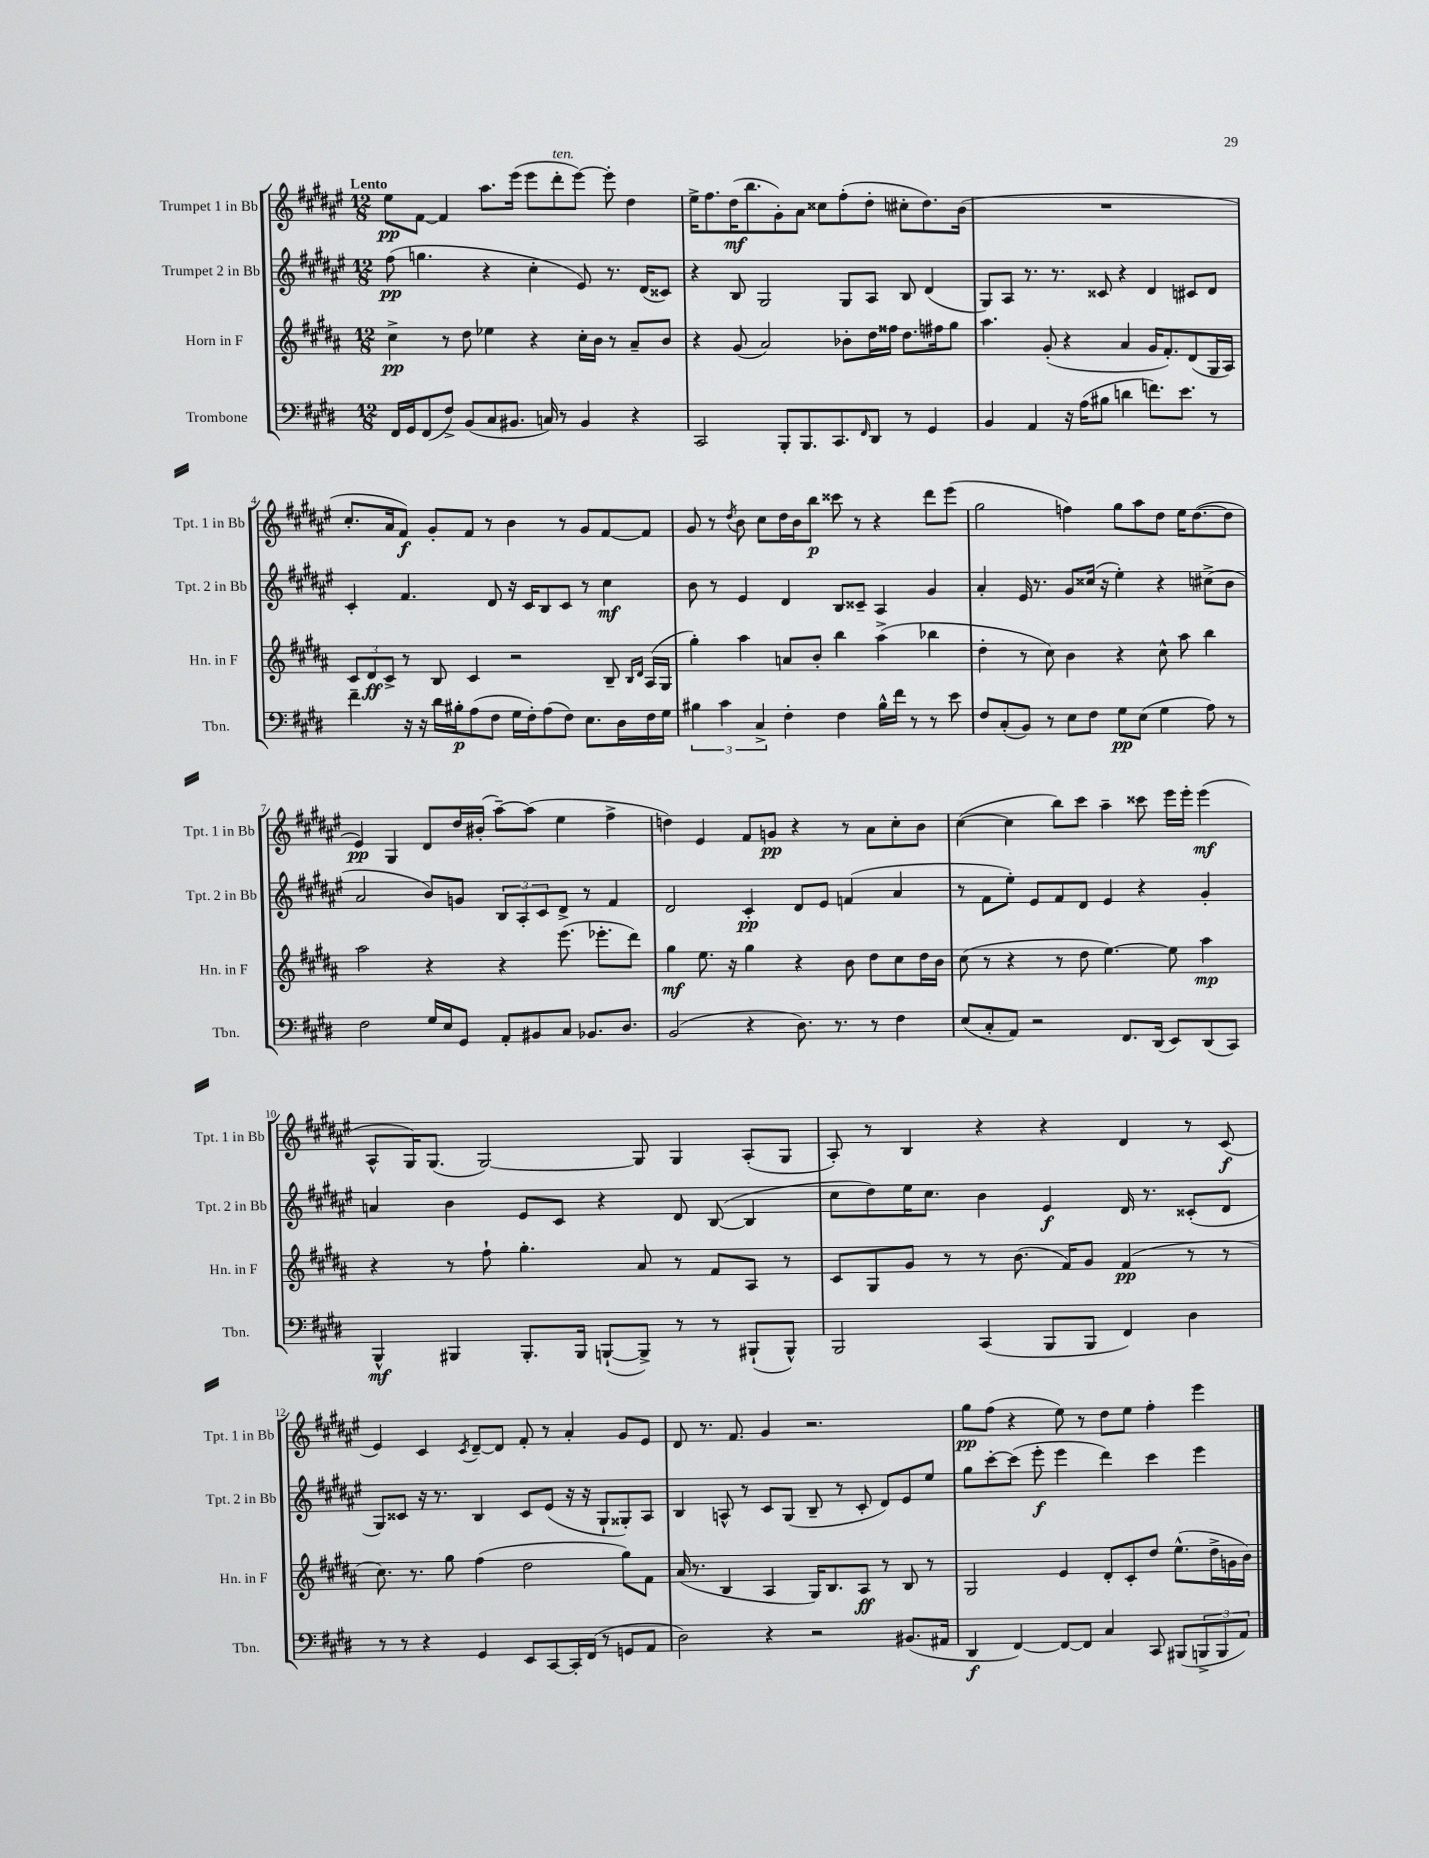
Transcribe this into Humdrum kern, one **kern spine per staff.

**kern	**dynam	**kern	**dynam	**kern	**dynam	**kern	**dynam
*part4	*part4	*part3	*part3	*part2	*part2	*part1	*part1
*staff4	*staff4	*staff3	*staff3	*staff2	*staff2	*staff1	*staff1
*I"Trombone	*	*I"Horn in F	*	*I"Trumpet 2 in Bb	*	*I"Trumpet 1 in Bb	*
*I'Tbn.	*	*I'Hn. in F	*	*I'Tpt. 2 in Bb	*	*I'Tpt. 1 in Bb	*
*clefF4	*	*clefG2	*	*clefG2	*	*clefG2	*
*k[f#c#g#d#]	*	*k[f#c#g#d#a#]	*	*k[f#c#g#d#a#e#]	*	*k[f#c#g#d#a#e#]	*
*M12/8	*	*M12/8	*	*M12/8	*	*M12/8	*
=1	=1	=1	=1	=1	=1	=1	=1
!	!	!	!	!	!	!LO:TX:a:B:t=Lento	!
16FF#/LL	.	4cc#^\	pp	(8ff#\	pp	8ee#\L	pp
16GG#/J	.	.	.	.	.	.	.
(8FF#/	.	.	.	4.ggn\	.	[8f#\J	.
8F#^/J)	.	8r	.	.	.	4f#/]	.
(8BB/L	.	8dd#\	.	.	.	.	.
8C#/	.	4ee-X\	.	4r	.	8.aa#\L	.
8.BB#X/J	.	.	.	.	.	.	.
.	.	.	.	.	.	(16eee#\Jk	.
.	.	4r	.	4cc#'\	.	8eee#\L	.
16Cn/)	.	.	.	.	.	.	.
!	!	!	!	!	!	!LO:TX:a:i:t=ten.	!
8r	.	.	.	.	.	8ddd#'\	.
4BB#/	.	16cc#'\LL	.	8e#/)	.	[8eee#\J)	.
.	.	16b\JJ	.	.	.	.	.
.	.	8r	.	8.r	.	8eee#'\]	.
4r	.	8a#~/L	.	.	.	4dd#\	.
.	.	.	.	(16d#/KL	.	.	.
.	.	8b/J	.	8c##X/J)	.	.	.
=2	=2	=2	=2	=2	=2	=2	=2
2CC#/	.	4r	.	4r	.	16ee#^\KL	.
.	.	.	.	.	.	8.ff#\	.
.	.	(8g#/	.	8B/	.	(16dd#\K	mf
.	.	.	.	.	.	8.bb\	.
.	.	2a#/)	.	2G#/	.	.	.
8BBB'/L	.	.	.	.	.	8g#'\)	.
8.BBB/	.	.	.	.	.	8a#\J	.
.	.	.	.	.	.	8cc##X\L	.
8.CC#/	.	.	.	.	.	.	.
.	.	8b-X'\L	.	8G#/L	.	(8ff#'\	.
16qqFF#/	.	.	.	.	.	.	.
8DD#/J	.	16dd#\L	.	8A#/J	.	8dd#'\J	.
.	.	16ff##X\JJ	.	.	.	.	.
8r	.	8.dd#\L	.	8B/	.	8cc#X'\L	.
4GG#/	.	.	.	(4d#/	.	8.dd#\)	.
.	.	16ff#X\k	.	.	.	.	.
.	.	8gg#\J	.	.	.	.	.
.	.	.	.	.	.	(16b\Jk	.
=3	=3	=3	=3	=3	=3	=3	=3
4BB/	.	4.aa#\	.	8G#/L)	.	1.r	.
.	.	.	.	8A#/J	.	.	.
4AA/	.	.	.	8.r	.	.	.
.	.	(8g#'/	.	.	.	.	.
.	.	.	.	8.r	.	.	.
16r	.	4r	.	.	.	.	.
(16A\KL	.	.	.	.	.	.	.
8B#X\J	.	.	.	8c##X/	.	.	.
4dn\	.	4a#/	.	4r	.	.	.
8.fn\L)	.	16g#/KL	.	4d#/	.	.	.
.	.	8.f#'/)	.	.	.	.	.
8.e\J	.	.	.	.	.	.	.
.	.	(8d#/	.	8c#X/L	.	.	.
8r	.	16G#/L	.	8d#/J	.	.	.
.	.	16A#/JJ)	.	.	.	.	.
!!LO:LB:g=z
=4	=4	=4	=4	=4	=4	=4	=4
4f#~\	.	12c#/L	.	4c#'/	.	8.cc#'/L	.
.	.	12d#/	ff	.	.	.	.
.	.	12c#^/J	.	.	.	.	.
.	.	.	.	.	.	16a#/k	.
16r	.	8r	.	4.f#/	.	8f#/J)	f
16r	.	.	.	.	.	.	.
16d#\LL	.	8B/	.	.	.	8g#'/L	.
16B#X'\J	p	.	.	.	.	.	.
(8A\	.	4c#/	.	.	.	8f#/J	.
8F#\J	.	.	.	8d#/	.	8r	.
16G#\LL	.	2r	.	16r	.	4b\	.
16F#'\J)	.	.	.	16c#/KL	.	.	.
(8A\	.	.	.	8B/	.	.	.
8F#\J)	.	.	.	8c#/J	.	8r	.
8.E\L	.	.	.	8r	.	8g#/L	.
.	.	8B~/	.	4cc#\	mf	[8f#/	.
16D#\L	.	.	.	.	.	.	.
.	.	16qqB/LL	.	.	.	.	.
.	.	16qqd#/JJ	.	.	.	.	.
16F#\	.	(16A#/LL	.	.	.	8f#/J]	.
16G#\JJ	.	16G#/JJ	.	.	.	.	.
=5	=5	=5	=5	=5	=5	=5	=5
6B#X\	.	4gg#'\)	.	8b\	.	8g#/	.
.	.	.	.	8r	.	8r	.
6c#\	.	.	.	.	.	.	.
.	.	.	.	.	.	8qdd#/	.
.	.	4aa#\	.	4e#/	.	8b\	.
6C#^/	.	.	.	.	.	.	.
.	.	.	.	.	.	8cc#\L	.
4F#'\	.	8an/L	.	4d#/	.	16dd#\L	.
.	.	.	.	.	.	16b\J	.
.	.	8b'/J	.	.	.	8bb\J	p
4F#\	.	4bb\	.	8B/L	.	8ccc##X\	.
.	.	.	.	8c##X~/J	.	8r	.
16B#^^\LL	.	(4aa#^\	.	4A#/	.	4r	.
16f#\JJ	.	.	.	.	.	.	.
8r	.	.	.	.	.	.	.
8r	.	4bb-X\	.	4g#/	.	8ddd#\L	.
8e\	.	.	.	.	.	(8eee#\J	.
=6	=6	=6	=6	=6	=6	=6	=6
8F#/L	.	4dd#'\	.	4a#'/	.	2gg#\	.
(8C#'/	.	.	.	.	.	.	.
8BB/J)	.	8r	.	16e#/	.	.	.
.	.	.	.	8.r	.	.	.
8r	.	8cc#\)	.	.	.	.	.
8E\L	.	4b\	.	8g#/L	.	4ffn\)	.
8F#\J	.	.	.	(16cc##X/Jk	.	.	.
.	.	.	.	16r	.	.	.
8G#\L	pp	4r	.	4ee#'\)	.	8gg#\L	.
(8E\J	.	.	.	.	.	8aa#\	.
4G#\	.	8cc#^^\	.	4r	.	8dd#\J	.
.	.	8aa#\	.	.	.	16ee#\KL	.
.	.	.	.	.	.	([8.dd#\	.
8A\)	.	4bb\	.	(8cc#X^\L	.	.	.
8r	.	.	.	8b\J	.	8dd#\J]	.
!!LO:LB:g=z
=7	=7	=7	=7	=7	=7	=7	=7
2F#\	.	2aa#\	.	2a#/	.	4e#/)	pp
.	.	.	.	.	.	4G#/	.
16G#/LL	.	4r	.	8b/L)	.	8d#/L	.
16E/J	.	.	.	.	.	.	.
8GG#/J	.	.	.	8gn/J	.	16dd#/L	.
.	.	.	.	.	.	(16b#X'/JJ	.
8AA'/L	.	4r	.	12B/L	.	[8aa#~\L)	.
.	.	.	.	12A#'/	.	.	.
8BB#X/	.	.	.	.	.	(8aa#\J]	.
.	.	.	.	12c#/	.	.	.
8C#/J	.	(8.eee\	.	8d#^/J	.	4ee#\	.
8.BB-X/L	.	.	.	8r	.	.	.
.	.	8.eee-X'\L	.	.	.	.	.
.	.	.	.	4f#/	.	4ff#^\	.
8.D#/J	.	.	.	.	.	.	.
.	.	8ddd#\J)	.	.	.	.	.
=8	=8	=8	=8	=8	=8	=8	=8
(2BB/	.	4gg#\	mf	2d#/	.	4ddn\)	.
.	.	8.ee\	.	.	.	4e#/	.
.	.	16r	.	.	.	.	.
4r	.	4gg#\	.	4c#'/	pp	8f#/L	.
.	.	.	.	.	.	8gn/J	pp
8.D#\)	.	4r	.	8d#/L	.	4r	.
.	.	.	.	8e#/J	.	.	.
8.r	.	.	.	.	.	.	.
.	.	8b\	.	(4fn/	.	8r	.
8r	.	8dd#\L	.	.	.	8a#\L	.
4F#\	.	8cc#\	.	4a#/	.	8cc#'\	.
.	.	16dd#\L	.	.	.	8b\J	.
.	.	16b\JJ	.	.	.	.	.
=9	=9	=9	=9	=9	=9	=9	=9
(8E/L	.	(8cc#\	.	8r	.	([4cc#\	.
8C#'/	.	8r	.	8f#\L	.	.	.
8AA/J)	.	4r	.	8ee#'\J)	.	4cc#\]	.
2r	.	.	.	8e#/L	.	.	.
.	.	8r	.	8f#/	.	8bb\L)	.
.	.	8dd#\	.	8d#/J	.	8ccc#\J	.
.	.	[4.ee\)	.	4e#/	.	4aa#~\	.
8.FF#/L	.	.	.	.	.	.	.
.	.	.	.	4r	.	8ccc##X\	.
(16DD#/Jk	.	.	.	.	.	.	.
8EE/L)	.	8ee\]	.	.	.	16eee#\LL	.
.	.	.	.	.	.	16eee#'\JJ	.
(8DD#/	.	4aa#\	mp	4g#'/	.	(4eee#\	mf
8CC#/J)	.	.	.	.	.	.	.
!!LO:LB:g=z
=10	=10	=10	=10	=10	=10	=10	=10
4BBB^^/	mf	4r	.	4an/	.	8A#^^/L	.
.	.	.	.	.	.	16G#/K)	.
.	.	.	.	.	.	(8.G#/J	.
4BBB#X/	.	8r	.	4b\	.	.	.
.	.	8ff#`\	.	.	.	[2G#/)	.
8.BBB#'/L	.	4.gg#'\	.	8e#/L	.	.	.
.	.	.	.	8c#/J	.	.	.
16BBB#/Jk	.	.	.	.	.	.	.
([8BBBn`/L	.	.	.	4r	.	.	.
8BBB^/J])	.	8a#/	.	.	.	8G#/]	.
8r	.	8r	.	8d#/	.	4G#/	.
8r	.	8f#/L	.	([8B/	.	.	.
(8BBB#X`/L	.	8A#/J	.	4B/]	.	(8A#'/L	.
8BBB#^^/J)	.	8r	.	.	.	8G#/J	.
=11	=11	=11	=11	=11	=11	=11	=11
2BBB/	.	8c#/L	.	8cc#\L	.	8A#'/)	.
.	.	8G#/	.	8dd#\)	.	8r	.
.	.	8g#/J	.	16ee#\K	.	4B/	.
.	.	.	.	8.cc#\J	.	.	.
.	.	8r	.	.	.	.	.
(4CC#/	.	8r	.	4b\	.	4r	.
.	.	(8.b\	.	.	.	.	.
8BBB/L	.	.	.	4e#/	f	4r	.
.	.	16f#/KL)	.	.	.	.	.
8BBB/J	.	8g#/J	.	.	.	.	.
4FF#/)	.	(4f#/	pp	16d#/	.	4d#/	.
.	.	.	.	8.r	.	.	.
4D#\	.	8r	.	(8c##X'/L	.	8r	.
.	.	8r	.	8d#/J	.	(8c#/	f
!!LO:LB:g=z
=12	=12	=12	=12	=12	=12	=12	=12
8r	.	8.cc#\)	.	8G#/L)	.	4e#/)	.
8r	.	.	.	8c##X/J	.	.	.
.	.	8.r	.	.	.	.	.
4r	.	.	.	16r	.	4c#/	.
.	.	.	.	8.r	.	.	.
.	.	8gg#\	.	.	.	.	.
.	.	.	.	.	.	8qc#/	.
4GG#/	.	(4ff#\	.	4B/	.	[8d#~/L	.
.	.	.	.	.	.	8d#/J]	.
8EE/L	.	2dd#\	.	8c##/L	.	8f#'/	.
[8CC#/	.	.	.	(8e#/J	.	8r	.
16CC#'/L]	.	.	.	16r	.	4a#'/	.
(16FF#/JJ	.	.	.	16r	.	.	.
8r	.	.	.	8G#`/L	.	.	.
8GGn/L	.	8gg#\L)	.	8G##X'/)	.	8g#/L	.
8AA/J	.	8f#\J	.	8A#/J	.	8e#/J	.
=13	=13	=13	=13	=13	=13	=13	=13
2D#\)	.	(16a#/	.	4B/	.	8d#/	.
.	.	8.r	.	.	.	.	.
.	.	.	.	.	.	8.r	.
.	.	4B/	.	8An^^/	.	.	.
.	.	.	.	.	.	8.f#/	.
.	.	.	.	8r	.	.	.
4r	.	4A#/	.	8c#/L	.	4g#/	.
.	.	.	.	(8G#/J	.	.	.
2r	.	16G#/KL)	.	8B~/	.	2.r	.
.	.	8.B/	.	.	.	.	.
.	.	.	.	8r	.	.	.
.	.	8A#/J	ff	8c#'/	.	.	.
.	.	8r	.	8d#/L)	.	.	.
(8.BB#X/L	.	8B/	.	8e#/	.	.	.
.	.	8r	.	8ee#/J	.	.	.
16AA#X/Jk	.	.	.	.	.	.	.
=14	=14	=14	=14	=14	=14	=14	=14
4DD#/	f	2G#/	.	8gg#\L	.	8gg#\L	pp
.	.	.	.	[8ccc#'\	.	(8ff#\J	.
[4FF#/)	.	.	.	(8ccc#\J]	.	4r	.
.	.	.	.	8eee#'\	f	.	.
8FF#/L_	.	4e/	.	4eee#\	.	8ee#\)	.
8FF#/J]	.	.	.	.	.	8r	.
4C#/	.	8d#'/L	.	4ddd#\)	.	8dd#\L	.
.	.	8c#'/	.	.	.	8ee#\J	.
8CC#/	.	8dd#/J	.	4ccc#\	.	4ff#'\	.
(8BBB#X/L	.	(8.ee^^\L	.	.	.	.	.
12BBBn^/	.	.	.	4eee#\	.	4eee#\	.
.	.	16dd#^\L	.	.	.	.	.
12BBB/	.	.	.	.	.	.	.
.	.	16gn\	.	.	.	.	.
12AA/J)	.	.	.	.	.	.	.
.	.	16b\JJ)	.	.	.	.	.
==	==	==	==	==	==	==	==
*-	*-	*-	*-	*-	*-	*-	*-
